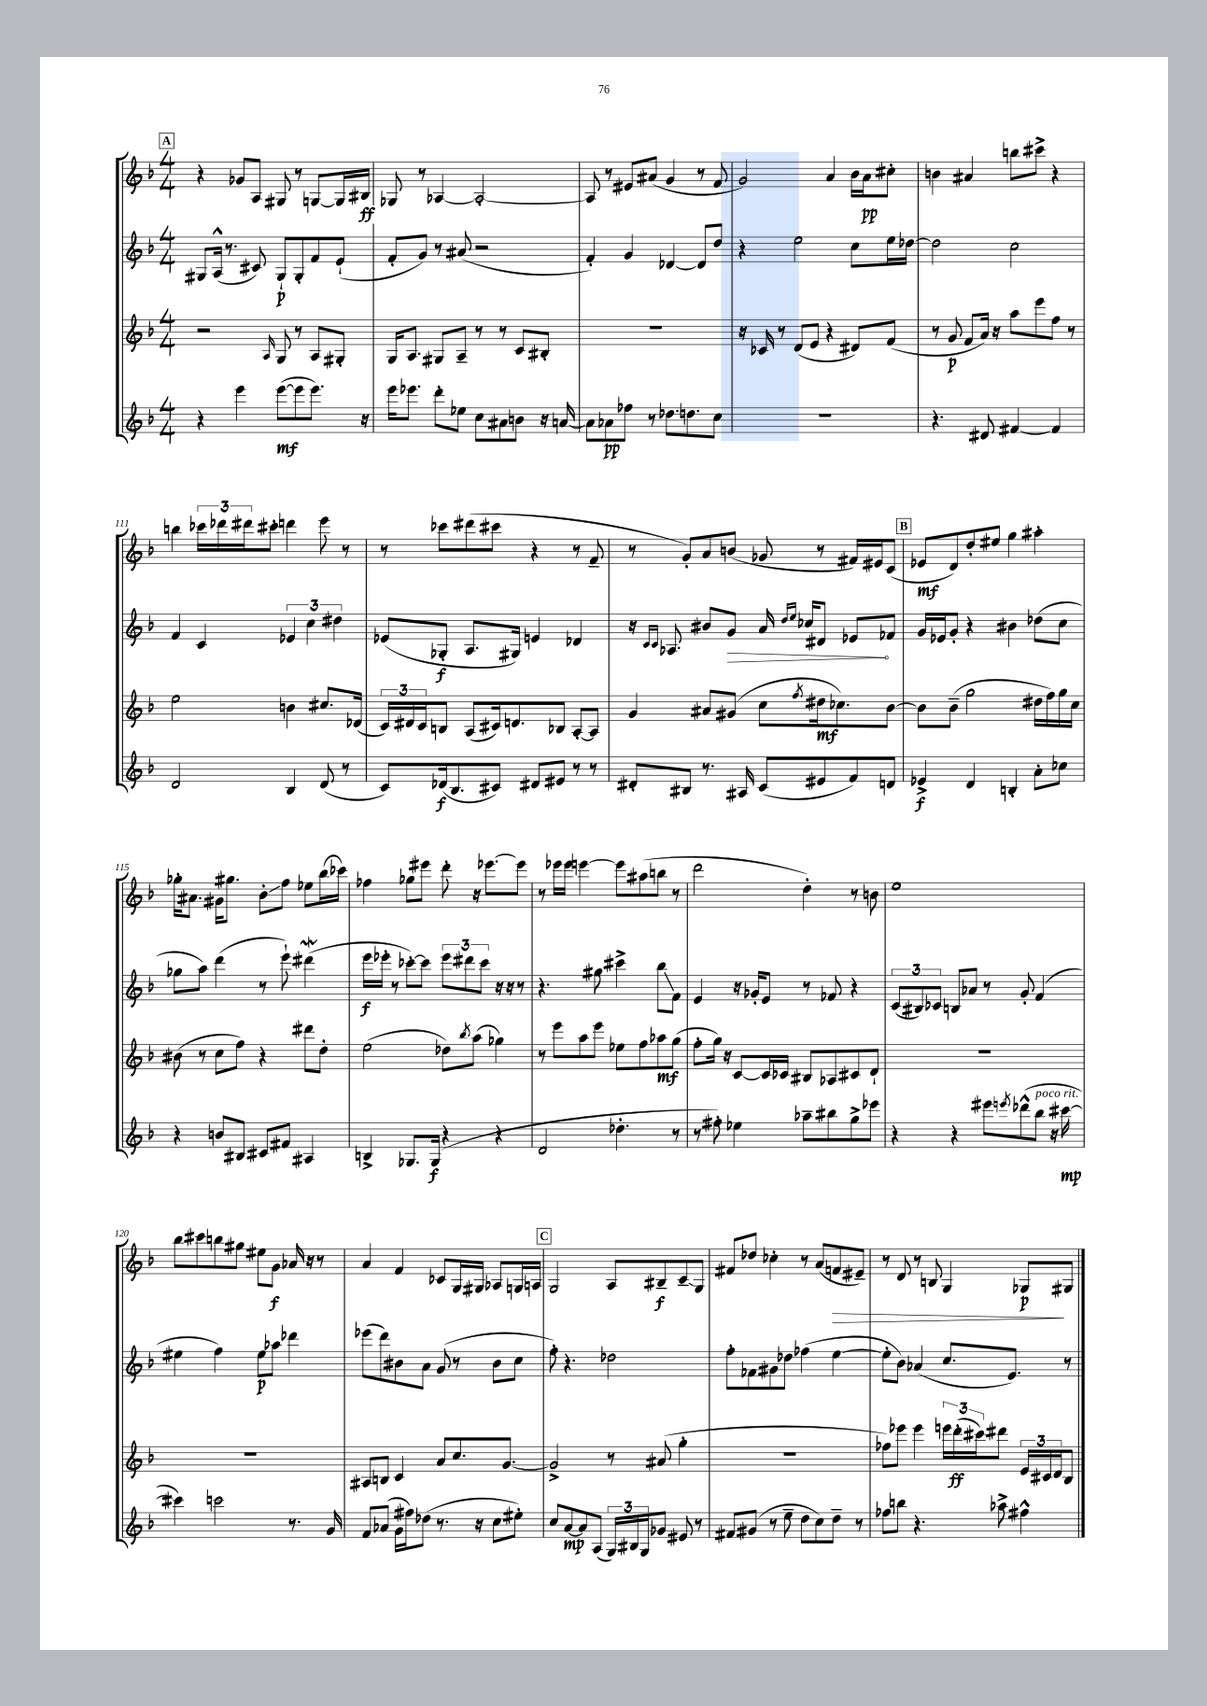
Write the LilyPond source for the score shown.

<<
\new StaffGroup <<
\new Staff = "s0" {
    \clef treble \key f \major \numericTimeSignature \time 4/4
    \mark \markup { \box "A" } r4 ges'8 a8 gis8 r8 g8~ g16 bis16\ff |
    ges8 r8 aes4~ aes2~-. |
    aes8 r8 eis'8 ais'8( g'4 r8 f'8 |
    g'2) a'4 bes'16 a'16\pp cis''8-. |
    b'4 ais'4 b''8 cis'''8-> r4 |
    b''4 \tuplet 3/2 { ces'''16 des'''16 dis'''16 } cis'''8-. d'''4 e'''8 r8 |
    r8 ces'''8 dis'''8( cis'''8 r4 r8 f'8-- |
    r8 g'8-.) a'8 b'8( ges'8 r8 fis'16) eis'16 c'8( |
    \mark \markup { \box "B" } ees'8\mf d'8) d''8-. eis''8 g''4 ais''4-. |
    ges''16-. ais'8. gis'16 gis''8. bes'8-.\glissando f''8 ees''8 bes''16( ces'''16) |
    fes''4 ges''8 eis'''8 d'''8-. r16 ees'''8.~ ees'''8 |
    r8 ees'''16 ees'''16 e'''4~ e'''8 ais''8( b''8 r8 |
    d'''2 d''4-.) r8 b'8 |
    e''1 |
    bes''8 cis'''8 b''8 gis''8 eis''8 g'8\f aes'16 r16 r8 |
    a'4 f'4 ces'8 g16 gis16 aes8 g16 a16 |
    \mark \markup { \box "C" } g2 a8 bis8--\f c'8--\glissando g8 |
    fis'8 des''8 ces''4-. r8 a'8( f'8\> eis'8--) |
    r8 d'8 r8 b8 g4 ges8\p\! gis8 \bar "|." |
}
\new Staff = "s1" {
    \clef treble \key f \major \numericTimeSignature \time 4/4
    \mark \markup { \box "A" } gis8 a16-^( r8. cis'8) gis8-!\p gis8-. f'8 e'8-!( |
    f'8-. g'8) r8 ais'8( r2 |
    f'4-.) g'4 des'4~ des'8 d''8 |
    r4 e''2 c''8 e''16 des''16~ |
    des''2 c''2 |
    f'4 c'4 \tuplet 3/2 { ees'4 c''4 dis''4 } |
    ees'8( ges8-.\f a8. gis16) e'4 des'4 |
    r16 \grace { c'16 c'16 } aes8. bis'8 \once \override Hairpin.circled-tip = ##t g'8\> a'16 \grace { d''16 e''16 } ces''16 dis'8 ees'8\! fes'8 |
    \mark \markup { \box "B" } g'16 ees'16 g'8-. r4 bis'4 des''8( c''8 |
    ges''8 a''8) d'''4( r8 e'''8-!) dis'''4\mordent( |
    e'''16\f ees'''16-. r8 ces'''8~-.) ces'''8 \tuplet 3/2 { ees'''8 dis'''8 ces'''8 } r16 r16 r8 |
    r4. gis''8 cis'''4-> bes''8\glissando f'8 |
    e'4 r16 ges'16-. e'8 r8 fes'8 r4 |
    \tuplet 3/2 { c'8( bis8) ces'8 } b8 aes'8 r8 g'8-. f'4( |
    eis''4 f''4) eis''8\p aes''8 des'''4 |
    ees'''8( d'''8) bis'8 a'8 g'8( r8 bis'8 c''8 |
    \mark \markup { \box "C" } f''8-.) r4. des''2 |
    f''8-. fes'8 gis'8 des''8 fes''4( e''4~ |
    e''8-. bes'8) aes'4( c''8. e'8.) r8 \bar "|." |
}
\new Staff = "s2" {
    \clef treble \key f \major \numericTimeSignature \time 4/4
    \mark \markup { \box "A" } r2 \grace { a16 } g8 r8 a8 gis8-. |
    g16 a8. gis8 a8-- r8 r8 c'8 bis8-. |
    R1 |
    r16 ces'16 r8 d'8( e'8 r4 dis'8) f'8( |
    r8 g'8\p f'8 a'16) r16 a''8 e'''8 f''8 r8 |
    e''2 b'4 cis''8. des'16( |
    \tuplet 3/2 { c'16) dis'16 c'16 } b8 a8( cis'16) d'8. bes8 a8~-. a8 |
    g'4 ais'8 gis'8( c''8 \acciaccatura { f''8 } dis''16\mf ces''8.) bes'8~ |
    \mark \markup { \box "B" } bes'8 bes'8--( g''2 dis''16 f''16) g''16 c''16 |
    bis'8( r8 c''8 f''8) r4 dis'''8 d''8-. |
    e''2( des''8) \acciaccatura { bes''8 } a''8( ges''4) |
    r8 e'''8 a''8 e'''8 ees''8 f''8 aes''8\mf g''8( |
    f''8-. g''16) r16 c'8~ c'16 ces'16 bis8 aes8 cis'8 d'8-! |
    R1 |
    R1 |
    ais8 b8 c'4 a'8 c''8. g'8.~ |
    \mark \markup { \box "C" } g'2-> r8 ais'8( g''4-. |
    R1 |
    fes''8) ees'''8 ees'''4 \tuplet 3/2 { e'''16 d'''16-.\ff( cis'''16) } dis'''8 \tuplet 3/2 { e'16 cis'16 d'16 } bes8 \bar "|." |
}
\new Staff = "s3" {
    \clef treble \key f \major \numericTimeSignature \time 4/4
    \mark \markup { \box "A" } r4 e'''4 e'''8~\mf( e'''8 e'''8.) r16 |
    e'''16 ees'''8. d'''8-. ees''8 c''8 ais'8 b'8 r16 a'16~ |
    a'8 aes'8\pp fes''8 r8 des''8. d''8. c''8 |
    r1 |
    r4. dis'8 fis'4~ fis'4 |
    d'2 bes4 d'8( r8 |
    c'8) des'16\f( bes8. cis'8) dis'8 eis'8 r8 r8 |
    dis'8-. bis8 r8. ais16 c'8( eis'8 f'8) d'8 |
    \mark \markup { \box "B" } ees'4->\f d'4 b4-. a'8-. ces''8 |
    r4 b'8 bis8 cis'8 fis'8 ais4 |
    b4-> ges8. ges16\f( r4 r4 |
    d'2 des''4.-. r8 |
    r8 fis''8-.) ees''4 aes''8-- bis''8 g''8-> ees'''8 |
    r4 r4 eis'''8 \acciaccatura { e'''8 } des'''8-^( bes''8^\markup { \italic "poco rit." } r16 cis'''16~\mp |
    cis'''4) c'''2 r8. g'16 |
    f'8 aes'8( g'16 fis''16) des''8( r8. r16 c''8 eis''8-.) |
    \mark \markup { \box "C" } c''8 a'8~\mp a'8 a8( \tuplet 3/2 { g16) bis16 g16 } ges'8 eis'8 r8 |
    fis'8 gis'8( r8 e''8-- d''8 c''8) d''8-- r8 |
    fes''8 b''8 r4. aes''8-> fis''4-^ \bar "|." |
}
>>
>>
\layout { \context { \Score currentBarNumber = #106 } }
